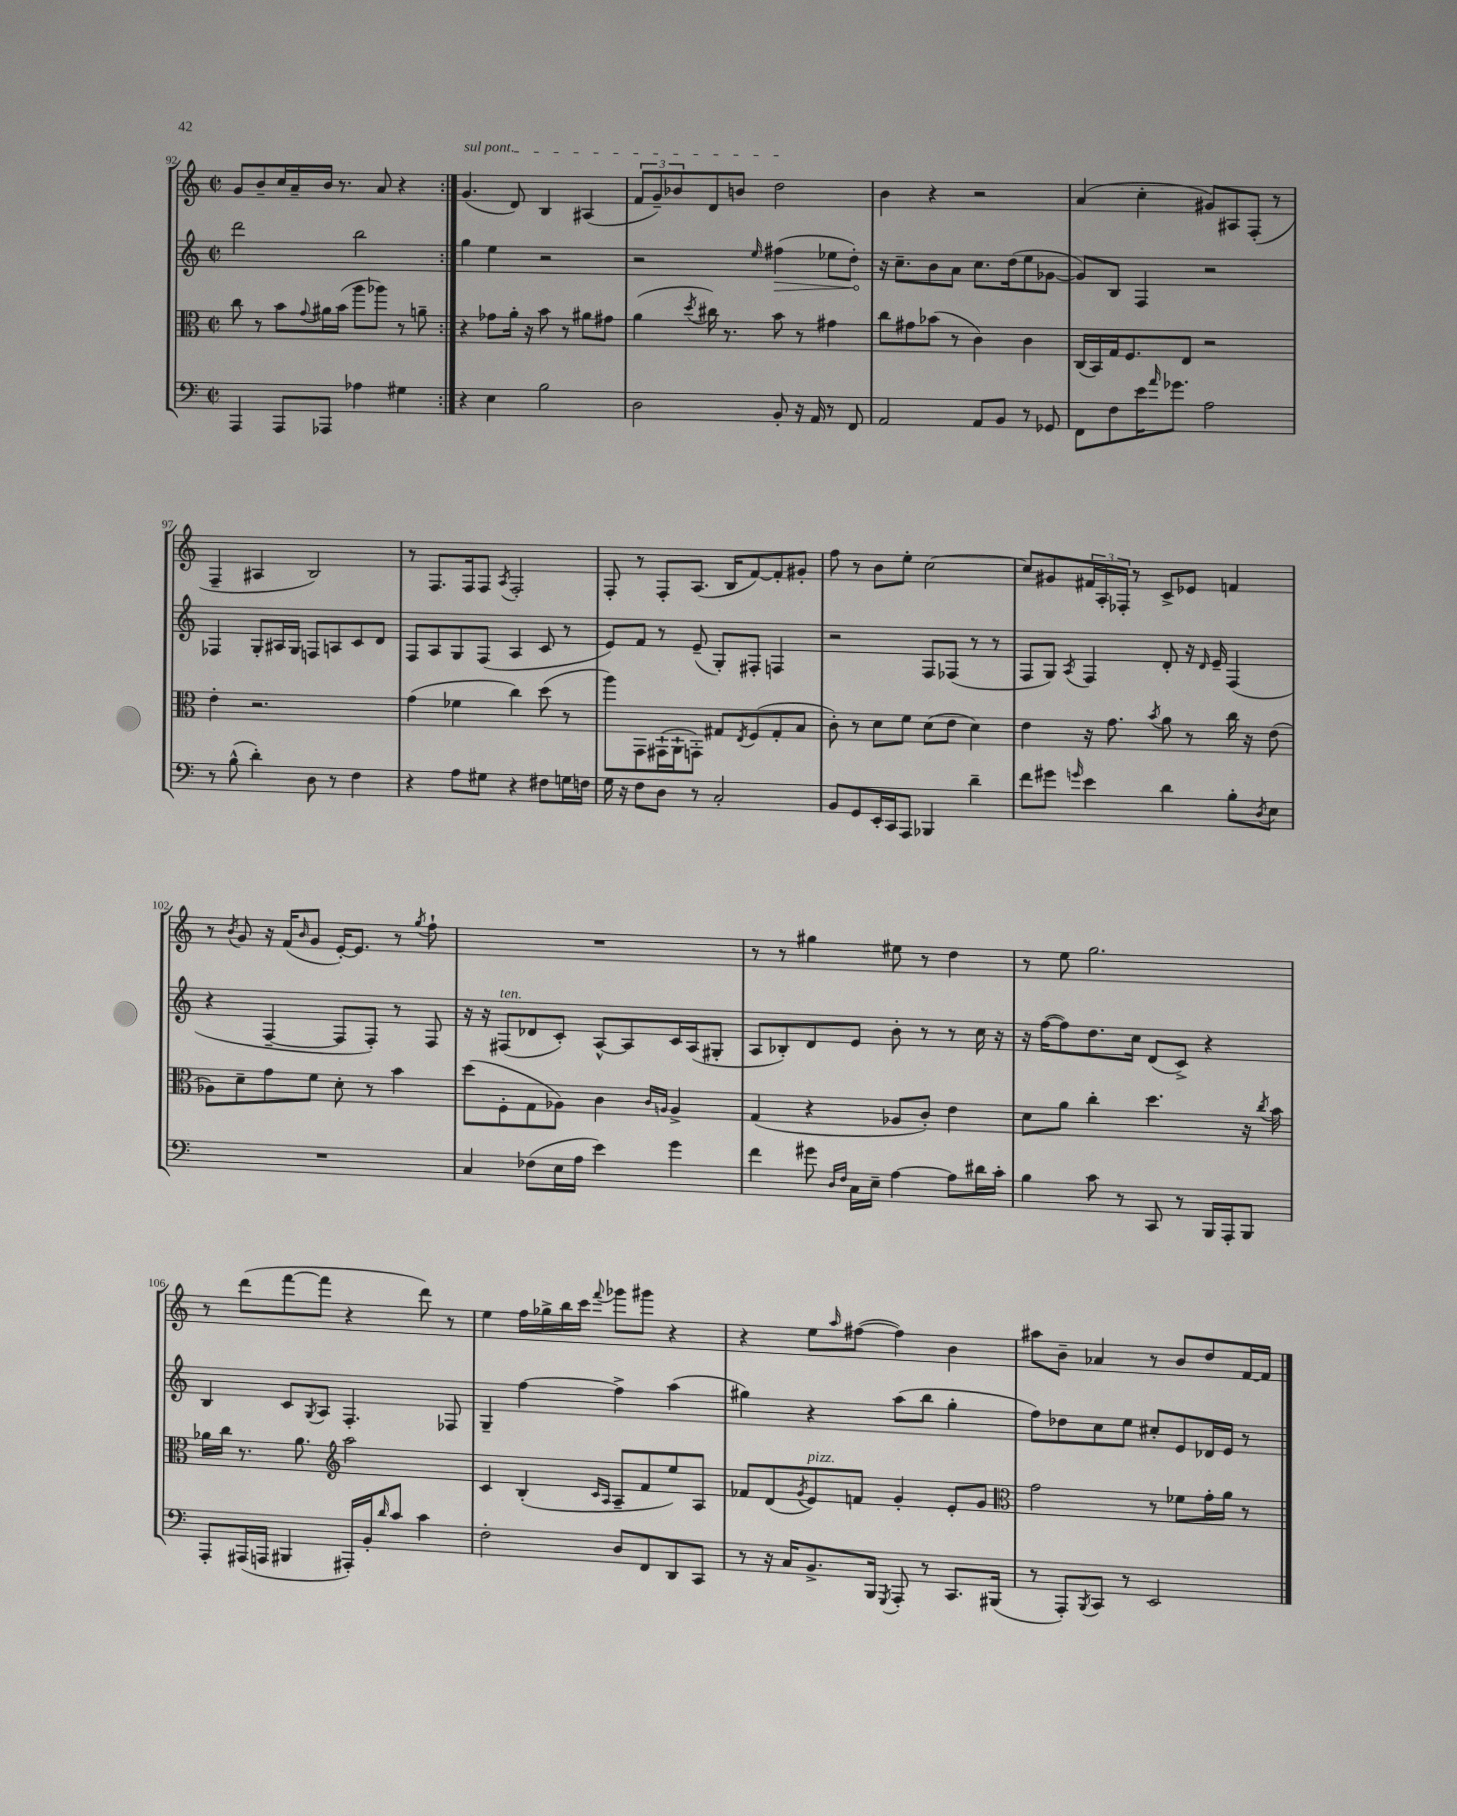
<<
\new StaffGroup <<
\new Staff = "s0" {
    \clef treble \key c \major \defaultTimeSignature \time 2/2
    \repeat volta 2 { g'8 b'8-- c''16 a'16-- b'16 r8. a'8 r4 | }
    \once \override TextSpanner.bound-details.left.text = \markup { \italic "sul pont." } g'4.\startTextSpan( d'8) b4 ais4( |
    \tuplet 3/2 { f'8 g'8--) bes'8 } d'8 b'8 d''2\stopTextSpan |
    b'4 r4 r2 |
    a'4( c''4-. gis'8) ais8 f8-.( r8 |
    f4-- ais4 b2) |
    r8 f8. f16 f8 \acciaccatura { a8 } f2-. |
    f8-. r8 f8-. a8.( b16 f'8~) f'8-. gis'8-. |
    f''8 r8 b'8 e''8-. c''2~ |
    c''8 gis'8 \tuplet 3/2 { fis'16 a16-. fes16-. } r8 c'8-> ees'8 f'4 |
    r8 \acciaccatura { b'8 } g'8 r16 f'16( \grace { b'16 } g'8 e'16~-.) e'8. r8 \acciaccatura { g''8 } f''8-! |
    R1 |
    r8 r8 gis''4 eis''8 r8 d''4 |
    r8 e''8 g''2. |
    r8 d'''8( f'''8~ f'''8 r4 d'''8) r8 |
    e''4 f''16 ges''16-> b''16 c'''16 \appoggiatura { f'''8 } ges'''8 gis'''8 r4 |
    r4 e''8 \grace { a''16 } fis''8~( fis''4) b'4 |
    ais''8 b'8-- aes'4 r8 b'8 d''8 f'16~ f'16 \bar "|." |
}
\new Staff = "s1" {
    \clef treble \key c \major \defaultTimeSignature \time 2/2
    \repeat volta 2 { d'''2 b''2 | }
    g''4 e''4 r2 |
    r2 \grace { e''16 } \once \override Hairpin.circled-tip = ##t fis''4\>( ees''8 d''8-.\!) |
    r16 c''8.-- b'8 a'8 c''8. d''16( e''8 ges'8~ |
    ges'8) b8 f4 r2 |
    fes4 g8-. ais16 g16 f8 a8 c'8 d'8 |
    f8 a8 g8 f8( a4 c'8 r8 |
    e'8) f'8 r8 e'8--( g8-.) fis8-. f4 |
    r2 f8 fes8( r8 r8 |
    f8 g8) \acciaccatura { a8 } f4 d'8-. r16 \grace { d'16 } e'16-- f4( |
    r4 f4~-- f8 f8-.) r8 f8 |
    r16 r16 fis8^\markup { \italic "ten." }( des'8 c'8-.) a8~-^ a8 c'16 a16( gis8-. |
    a8 bes8-.) d'8 e'8 b'8-. r8 r8 c''16 r16 |
    r16 f''16~( f''8) d''8. c''16 d'8( c'8->) r4 |
    b4 c'8 \acciaccatura { g8 } a8 f4.-. fes8 |
    g4-- f''4~ f''4-> a''4( |
    gis''4) r4 a''8( b''8 gis''4-. |
    f''8) des''8 c''8 e''8 cis''8-. e'8 des'16 e'16 r8 \bar "|." |
}
\new Staff = "s2" {
    \clef alto \key c \major \defaultTimeSignature \time 2/2
    \repeat volta 2 { c''8 r8 b'8 \appoggiatura { g'8 } ais'16 b'16( a''8 aes''8) r8 a'8-- | }
    r4 ges'8 a'16-. r16 b'8 r8 ais'8 gis'8 |
    a'4( \acciaccatura { d''8 } cis''16) r8. b'8 r8 gis'4 |
    c''8 gis'8 bes'8( r8 c'4) c'4 |
    c16( b,16) g16 f8. e8 r2 |
    e'4-. r2. |
    g'4( fes'4 c''4) d''8( r8 |
    a''8) g,8 gis,16-!( a,16-! g,8-.) gis8 \acciaccatura { e8 } f8( gis8-. b8 |
    c'8-.) r8 d'8 f'8 d'8( e'8 d'4) |
    e'4 r16 g'8. \acciaccatura { b'8 } a'8 r8 c''16 r16 e'8( |
    aes8) d'8-- g'8 f'8 d'8-. r8 b'4 |
    d''8( f8-. g8 aes8) c'4 \grace { c'16 a16 } a4-> |
    g4( r4 aes8 c'8-.) e'4 |
    d'8 a'8 c''4-. d''4. r16 \acciaccatura { c''8 } b'16 |
    aes'16 c''16 r8. aes'8. \clef treble a''2 |
    c'4 b4-.( \grace { c'16 a16 } a8-- f'8 e''8) a8 |
    fes'8 d'8( \acciaccatura { g'8 } e'8^\markup { \italic "pizz." }) f'8 g'4-. e'8-. g'8 |
    \clef alto g'2 r8 fes'8 g'16-. a'16 r8 \bar "|." |
}
\new Staff = "s3" {
    \clef bass \key c \major \defaultTimeSignature \time 2/2
    \repeat volta 2 { a,,4 a,,8 aes,,8 aes4 gis4 | }
    r4 e4 b2 |
    d2 b,8-. r16 a,16 r8 f,8 |
    a,2 a,8 b,8 r8 ges,8 |
    f,8 f8 e'16 \grace { a'16 } ges'8. a2 |
    r8 b8-^( d'4-.) d8 r8 f4 |
    r4 a8 gis8 r4 fis8 g16 f16 |
    g16 r16 f8 d8 r8 c2-. |
    b,8 g,8 e,16-. c,16 a,,8 bes,,4 d'4-- |
    f'8 gis'8 \grace { g'16 } e'4 d'4 b8-. \acciaccatura { d8 } e8 |
    R1 |
    c4 fes8( e16 a16 e'4) g'4 |
    f'4 gis'8 \grace { d16 f16 } c16 e16-- a4~ a8 dis'16 c'16-. |
    b4 c'8 r8 c,8 r8 b,,16 a,,16-. b,,8 |
    a,,8-. ais,,16( a,,16 bis,,4 ais,,16-.) b,16-. \grace { d'16 } c'8 c'4 |
    f2-. d8 f,8 d,8 c,8 |
    r8 r16 c16 b,8.-> b,,16 \acciaccatura { g,,8 } a,,8-. r8 c,8. bis,,16( |
    r8 a,,8-.) \acciaccatura { b,,8 } c,8 r8 e,2 \bar "|." |
}
>>
>>
\layout { \context { \Score currentBarNumber = #92 } }
